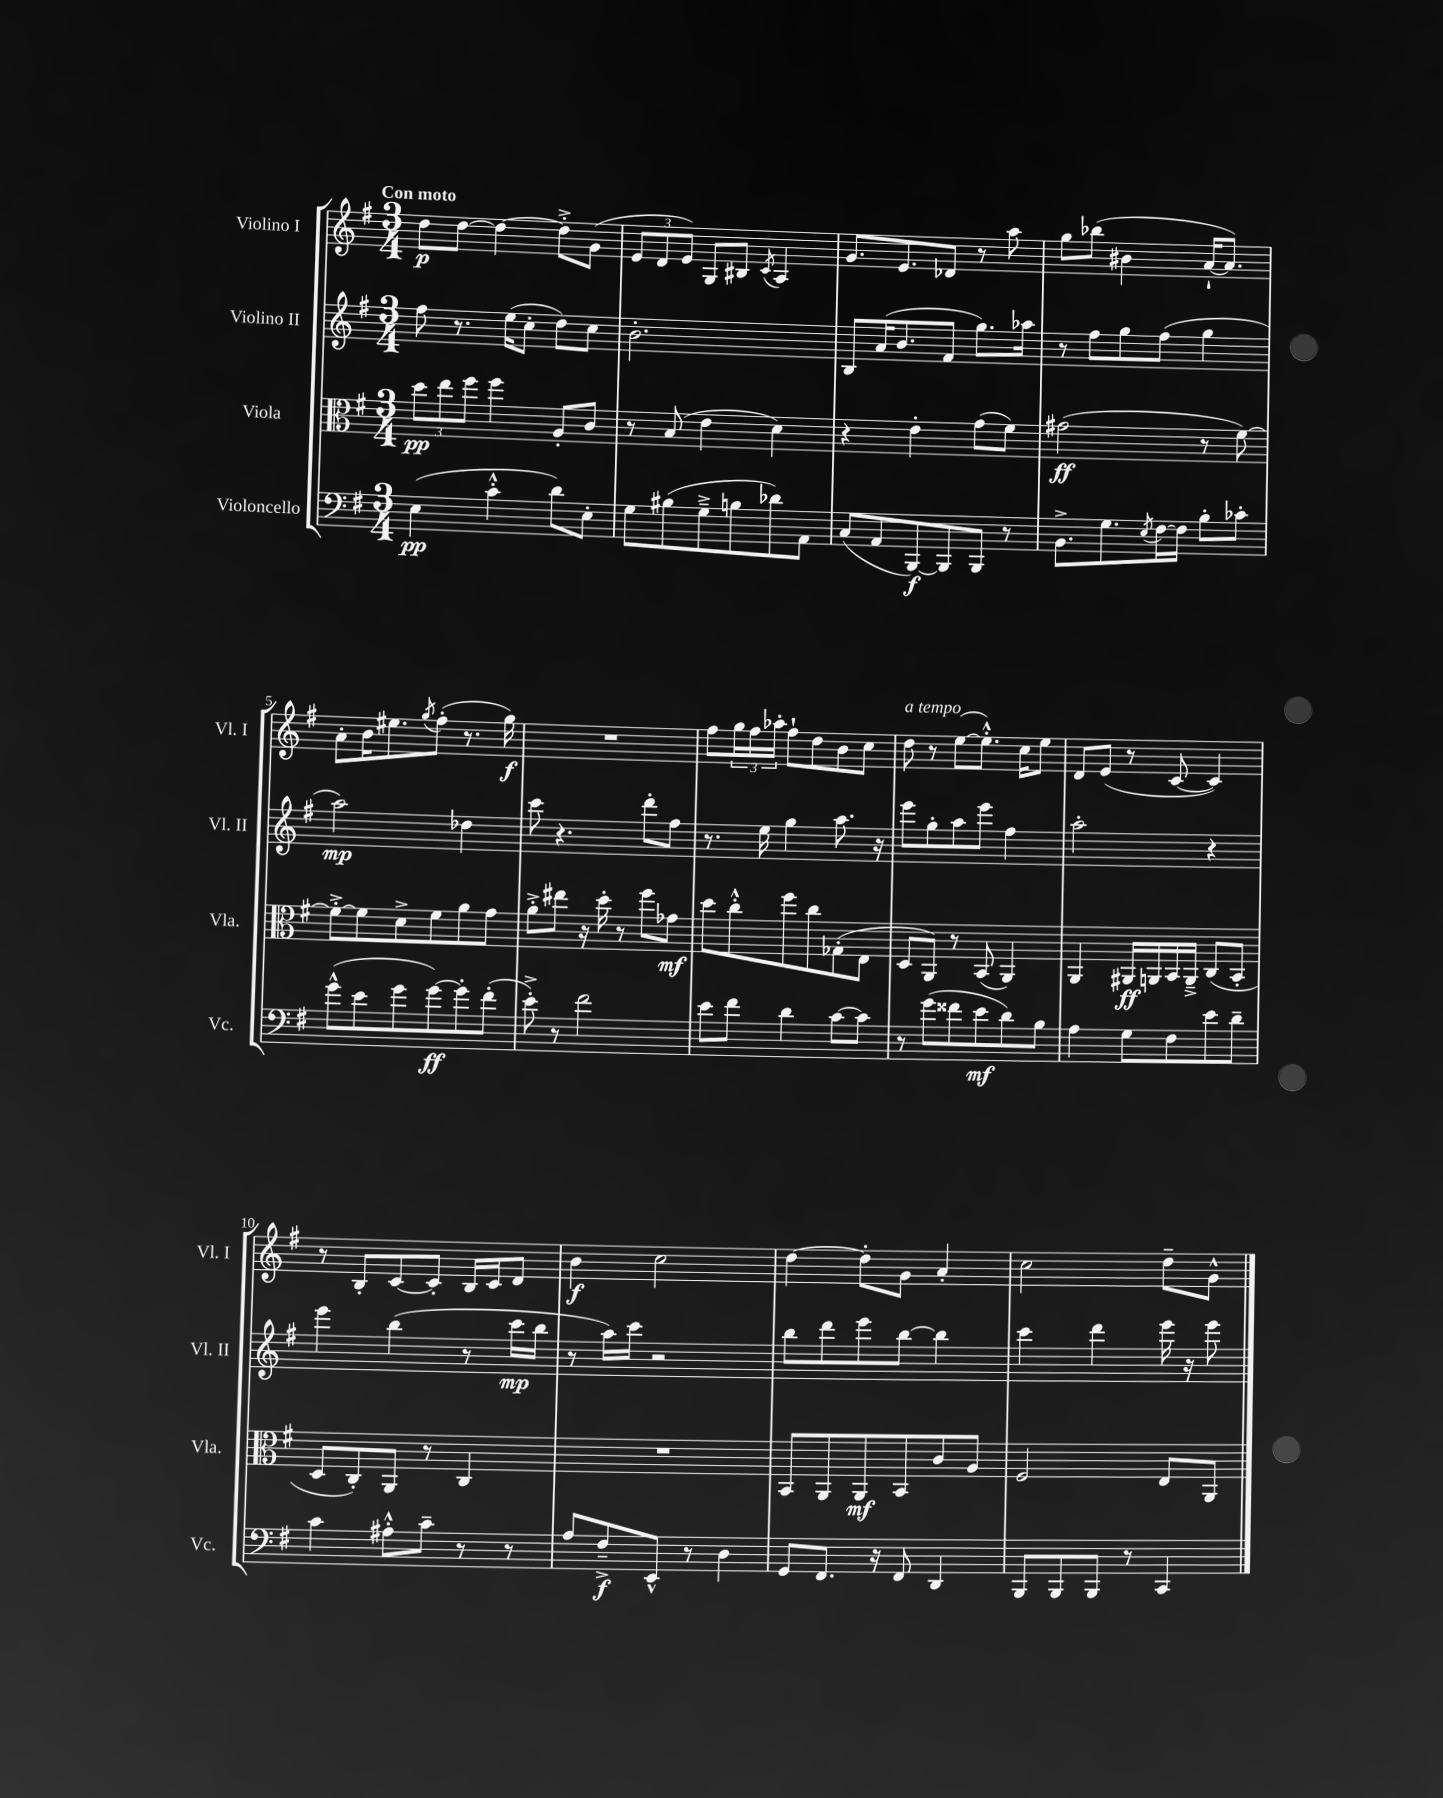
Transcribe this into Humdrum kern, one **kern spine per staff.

**kern	**dynam	**kern	**dynam	**kern	**dynam	**kern	**dynam
*part4	*part4	*part3	*part3	*part2	*part2	*part1	*part1
*staff4	*staff4	*staff3	*staff3	*staff2	*staff2	*staff1	*staff1
*I"Violoncello	*	*I"Viola	*	*I"Violino II	*	*I"Violino I	*
*I'Vc.	*	*I'Vla.	*	*I'Vl. II	*	*I'Vl. I	*
*clefF4	*	*clefC3	*	*clefG2	*	*clefG2	*
*k[f#]	*	*k[f#]	*	*k[f#]	*	*k[f#]	*
*M3/4	*	*M3/4	*	*M3/4	*	*M3/4	*
=1	=1	=1	=1	=1	=1	=1	=1
!	!	!	!	!	!	!LO:TX:a:B:t=Con moto	!
(4E\	pp	12dd\L	pp	8ff#\	.	8dd\L	p
.	.	12ee\	.	.	.	.	.
.	.	.	.	8.r	.	[8dd\J	.
.	.	12ff#\J	.	.	.	.	.
4c'^^\	.	4ff#\	.	.	.	4dd\_	.
.	.	.	.	(16ee\KL	.	.	.
.	.	.	.	8cc'\J	.	.	.
8d\L)	.	8A'/L	.	8dd\L)	.	8dd'^\L]	.
8E'\J	.	8c/J	.	8cc\J	.	(8g\J	.
=2	=2	=2	=2	=2	=2	=2	=2
8G\L	.	8r	.	2.b'\	.	12e/L	.
.	.	.	.	.	.	12d/	.
(8B#X\	.	(8B/	.	.	.	.	.
.	.	.	.	.	.	12e/J)	.
8G~^\	.	4e\	.	.	.	8G/L	.
8Bn\	.	.	.	.	.	8B#X/J	.
.	.	.	.	.	.	8qc/	.
8d-X\)	.	4d\)	.	.	.	4A/	.
8AA\J	.	.	.	.	.	.	.
=3	=3	=3	=3	=3	=3	=3	=3
(8C/L	.	4r	.	8B/L	.	8.g/L	.
8AA/	.	.	.	(16a/K	.	.	.
.	.	.	.	8.b/	.	8.e/	.
[8BBB/)	f	4e'\	.	.	.	.	.
8BBB/]	.	.	.	8f#/J	.	8d-X/J	.
8BBB/J	.	(8g\L	.	8.gg\L)	.	8r	.
8r	.	8f#\J)	.	.	.	8aa\	.
.	.	.	.	16aa-X\Jk	.	.	.
=4	=4	=4	=4	=4	=4	=4	=4
8.BB^\L	.	(2g#X\	ff	8r	.	8gg\L	.
.	.	.	.	8ff#\L	.	(8bb-X\J	.
8.G\	.	.	.	.	.	.	.
.	.	.	.	8gg\	.	4b#X\	.
8qE/	.	.	.	.	.	.	.
[16F#\L	.	.	.	(8ff#\J	.	.	.
16F#\JJ]	.	.	.	.	.	.	.
8B'\L	.	8r	.	4gg\	.	[16a`/KL	.
.	.	.	.	.	.	8.a/J])	.
8c-X'\J	.	[8f#\)	.	.	.	.	.
!!LO:LB:g=z
=5	=5	=5	=5	=5	=5	=5	=5
(8g^^\L	.	8f#'^\L_	.	2aa\)	mp	8a'\L	.
8e\	.	8f#\]	.	.	.	16b\K	.
.	.	.	.	.	.	8.ee#X\	.
8g\	.	8d^\	.	.	.	.	.
.	.	.	.	.	.	8qgg/	.
[8g\)	ff	8f#\	.	.	.	(8ff#'\J	.
8g'\]	.	8a\	.	4dd-X\	.	8.r	.
(8f#'\J	.	8g\J	.	.	.	.	.
.	.	.	.	.	.	16gg\)	f
=6	=6	=6	=6	=6	=6	=6	=6
8e'^\)	.	8a'^\L	.	8ccc\	.	2.r	.
8r	.	8ee#X\J	.	4.r	.	.	.
2f#\	.	16r	.	.	.	.	.
.	.	16dd'\	.	.	.	.	.
.	.	8r	.	.	.	.	.
.	.	8ff#\L	.	8ddd'\L	.	.	.
.	.	8g-X\J	mf	8ff#\J	.	.	.
=7	=7	=7	=7	=7	=7	=7	=7
8e\L	.	8dd\L	.	8.r	.	8ff#\L	.
8f#\J	.	8cc'^^\	.	.	.	24gg\L	.
.	.	.	.	.	.	24ff#\	.
.	.	.	.	16ee\	.	.	.
.	.	.	.	.	.	24aa-X'\JJ	.
4d\	.	8ff#\	.	4gg\	.	8ff#`\L	.
.	.	8cc\	.	.	.	8dd\	.
[8c\L	.	(8G-X'\	.	8.aa\	.	8b\	.
8c\J]	.	8E\J	.	.	.	8cc\J	.
.	.	.	.	16r	.	.	.
=8	=8	=8	=8	=8	=8	=8	=8
!	!	!	!	!	!	!LO:TX:a:i:t=a tempo	!
8r	.	8D/L	.	8eee\L	.	8dd\	.
(8g\L	.	8AA/J)	.	8gg'\	.	8r	.
8f##X\	.	8r	.	8aa\	.	([8ee\L	.
8e\	mf	(8BB/	.	8eee\J	.	8.ee'^^\J])	.
8d\)	.	4AA/)	.	4ff#\	.	.	.
.	.	.	.	.	.	16cc\KL	.
8B\J	.	.	.	.	.	8ee\J	.
=9	=9	=9	=9	=9	=9	=9	=9
4A\	.	4AA/	.	2aa'\	.	8d/L	.
.	.	.	.	.	.	(8e/J	.
8G\L	.	16AA#X/LL	ff	.	.	8r	.
.	.	16AAn/	.	.	.	.	.
8F#\	.	16BB/	.	.	.	[8c/	.
.	.	16AA~^/JJ	.	.	.	.	.
8e\	.	(8C/L	.	4r	.	4c/])	.
8d~\J	.	8BB'/J	.	.	.	.	.
!!LO:LB:g=z
=10	=10	=10	=10	=10	=10	=10	=10
4c\	.	8D/L	.	4eee\	.	8r	.
.	.	8C'/)	.	.	.	8B'/L	.
8A#X'^^\L	.	8AA/J	.	(4bb\	.	[8c/	.
8c~\J	.	8r	.	.	.	8c'/J]	.
8r	.	4C/	.	8r	.	16B/LL	.
.	.	.	.	.	.	16c/J	.
8r	.	.	.	16ccc\LL	mp	8d/J	.
.	.	.	.	16bb\JJ	.	.	.
=11	=11	=11	=11	=11	=11	=11	=11
8A/L	.	2.r	.	8r	.	4b\	f
8F#~^/	f	.	.	16aa\LL)	.	.	.
.	.	.	.	16ccc\JJ	.	.	.
8EE^^/J	.	.	.	2r	.	2cc\	.
8r	.	.	.	.	.	.	.
4D\	.	.	.	.	.	.	.
=12	=12	=12	=12	=12	=12	=12	=12
8GG/L	.	8BB/L	.	8bb\L	.	[4dd\	.
8.FF#/J	.	8AA/	.	8ddd\	.	.	.
.	.	8AA/	mf	8eee\	.	8dd'\L]	.
16r	.	.	.	.	.	.	.
8FF#/	.	8BB/	.	[8bb\J	.	8g\J	.
4DD/	.	8c/	.	4bb\]	.	4a'/	.
.	.	8A/J	.	.	.	.	.
=13	=13	=13	=13	=13	=13	=13	=13
8BBB/L	.	2F#/	.	4ccc\	.	2cc\	.
8BBB/	.	.	.	.	.	.	.
8BBB/J	.	.	.	4ddd\	.	.	.
8r	.	.	.	.	.	.	.
4CC/	.	8E/L	.	16eee\	.	8dd~\L	.
.	.	.	.	16r	.	.	.
.	.	8AA/J	.	8eee\	.	8g^^\J	.
==	==	==	==	==	==	==	==
*-	*-	*-	*-	*-	*-	*-	*-
